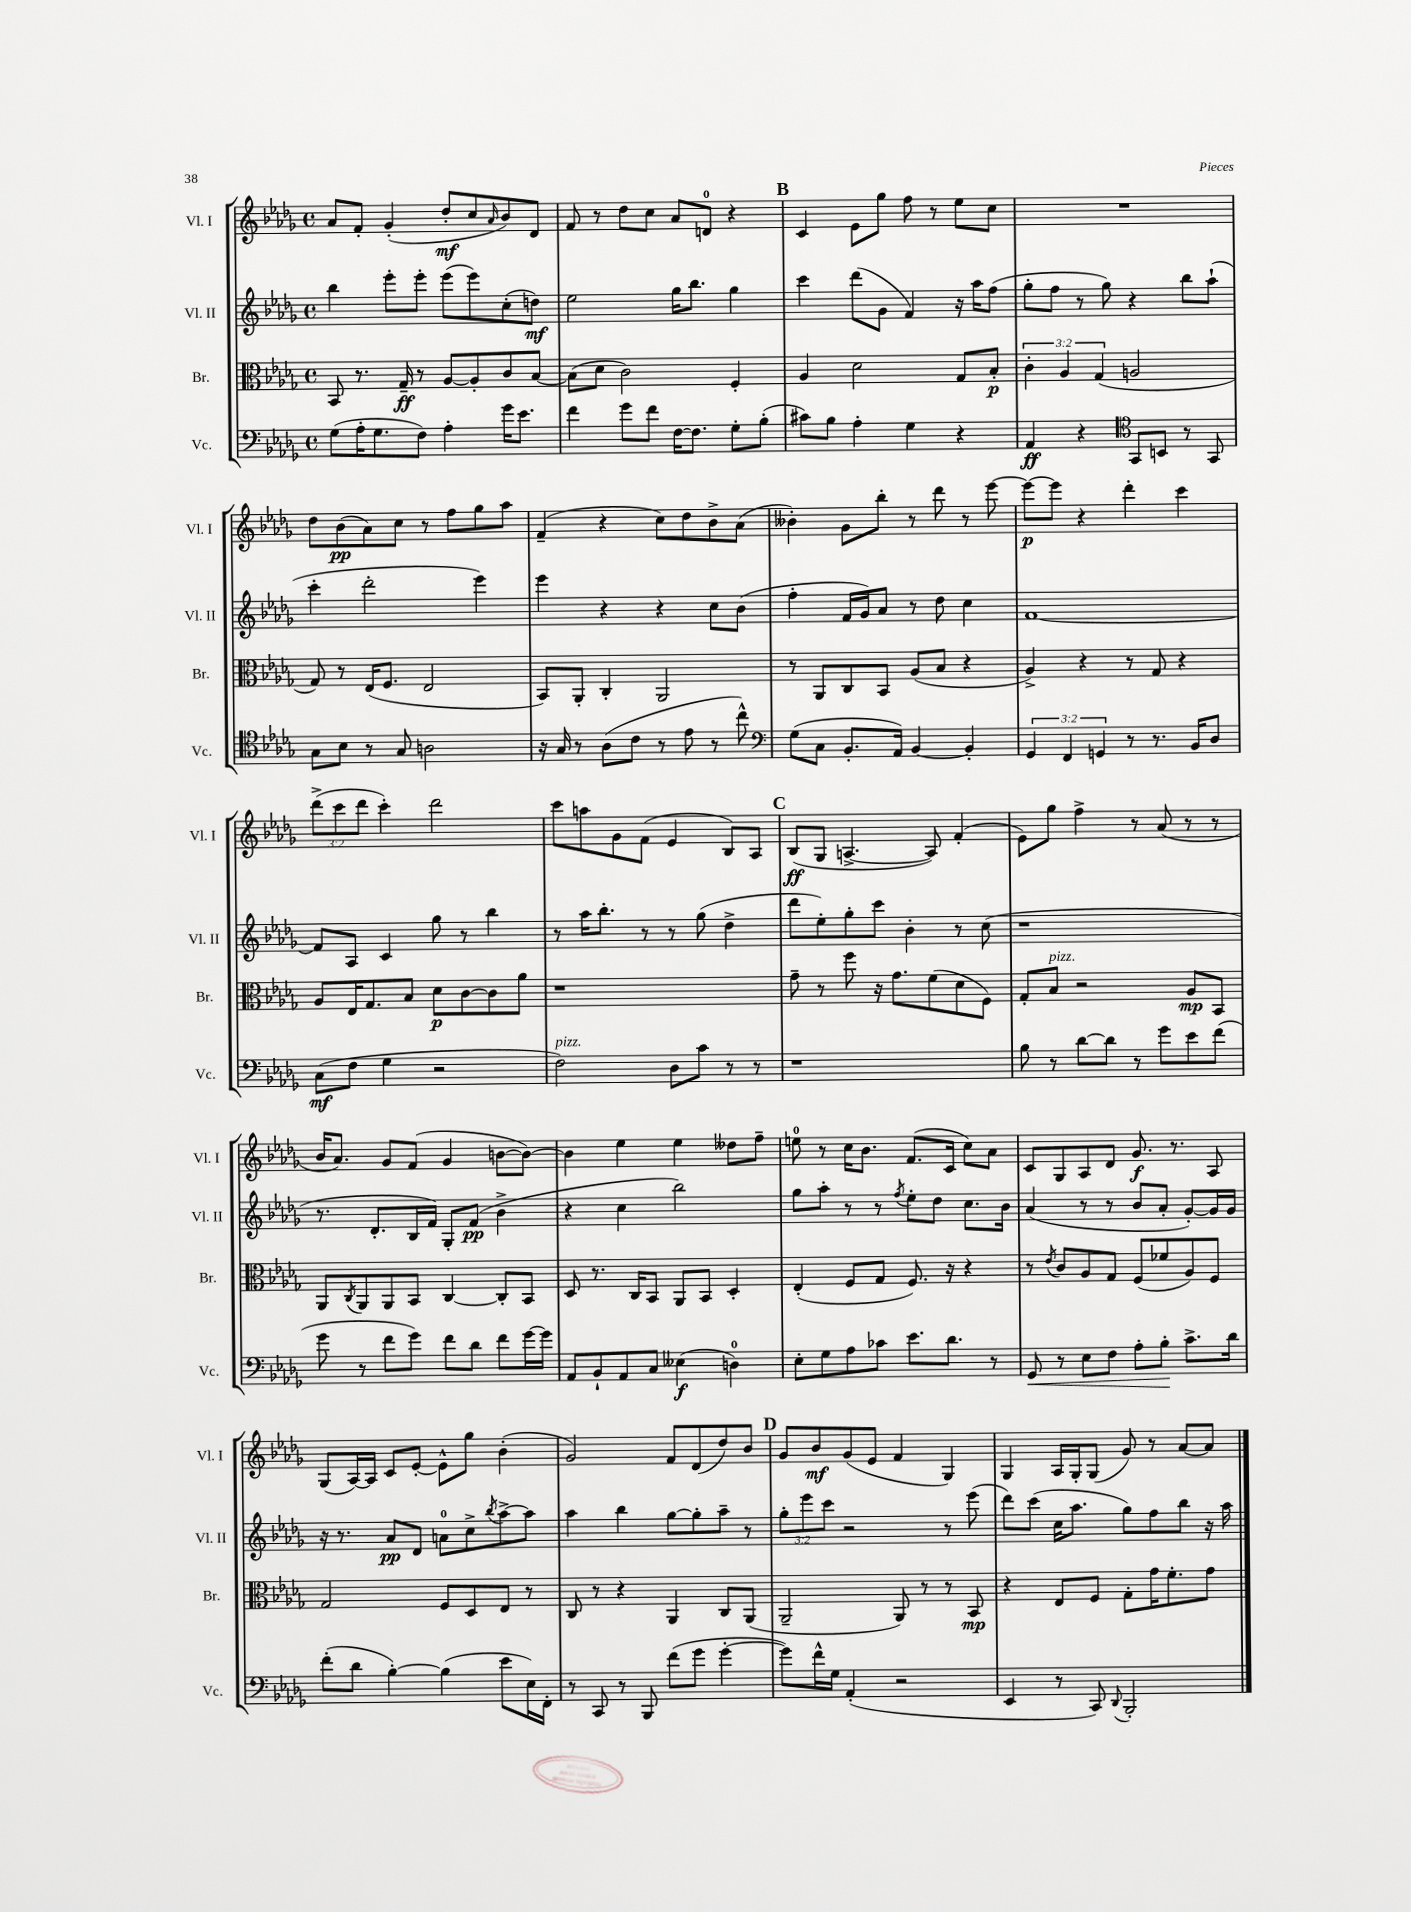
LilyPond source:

<<
\new StaffGroup <<
\new Staff = "s0" \with { instrumentName = "Vl. I" shortInstrumentName = "Vl. I" } {
    \clef treble \key des \major \defaultTimeSignature \time 4/4 \override Staff.TupletNumber.text = #tuplet-number::calc-fraction-text
    aes'8 f'8-. ges'4-.( des''8-.\mf c''8 \grace { aes'16 } bes'8) des'8 |
    f'8 r8 des''8 c''8 aes'8 d'8-0 r4 |
    \mark \markup { \bold "B" } c'4 ees'8 ges''8 f''8 r8 ees''8 c''8 |
    R1 |
    des''8 bes'8\pp( aes'8) c''8 r8 f''8 ges''8 aes''8 |
    f'4--( r4 c''8) des''8 bes'8-> aes'8( |
    beses'4-.) ges'8 bes''8-. r8 des'''8 r8 ees'''8~ |
    ees'''8~\p ees'''8 r4 des'''4-. c'''4 |
    \tuplet 3/2 { des'''8->( c'''8 des'''8 } c'''4-.) des'''2 |
    c'''8 a''8 ges'8 f'8( ees'4 bes8) aes8 |
    \mark \markup { \bold "C" } bes8\ff( ges8 a4.~-> a8) f'4-.( |
    ees'8) ges''8 f''4-> r8 aes'8( r8 r8 |
    bes'16 aes'8.) ges'8 f'8( ges'4 b'8~ b'8~) |
    b'4 ees''4 ees''4 deses''8 f''8-- |
    e''8-0 r8 c''16 bes'8. f'8.( c'16 c''8) aes'8 |
    c'8 ges8 aes8 des'8 ges'8.\f r8. aes8 |
    ges8( aes16~) aes16 c'8 ees'8~-. ees'8-^ ges''8 bes'4-.( |
    ges'2) f'8 des'8( des''8) bes'8 |
    \mark \markup { \bold "D" } ges'8 bes'8\mf ges'8( ees'8 f'4 ges4) |
    ges4 aes16 ges16-. ges8( ges'8) r8 aes'8~ aes'8 \bar "|." |
}
\new Staff = "s1" \with { instrumentName = "Vl. II" shortInstrumentName = "Vl. II" } {
    \clef treble \key des \major \defaultTimeSignature \time 4/4 \override Staff.TupletNumber.text = #tuplet-number::calc-fraction-text
    bes''4 ees'''8-. ees'''8-. ees'''8( ees'''8) c''8-.( d''8\mf) |
    ees''2 ges''16 bes''8. ges''4 |
    \mark \markup { \bold "B" } c'''4 des'''8( ges'8 f'4) r16 aes''16 f''8( |
    ges''8-. f''8 r8 ges''8) r4 bes''8 aes''8-!( |
    c'''4-. des'''2-. ees'''4) |
    ees'''4 r4 r4 c''8 bes'8( |
    f''4-. f'16 ges'16) aes'8 r8 des''8 c''4 |
    f'1~ |
    f'8 aes8 c'4 ges''8 r8 bes''4 |
    r8 aes''16 bes''8.-. r8 r8 ges''8( des''4-> |
    \mark \markup { \bold "C" } des'''8 ees''8-.) ges''8-. c'''8 bes'4-. r8 c''8( |
    r1 |
    r8. des'8.-. bes16 f'16) ges8-. f'8\pp( bes'4-> |
    r4 c''4 bes''2) |
    ges''8 aes''8-. r8 r8 \acciaccatura { f''8 } ees''8-. des''8 c''8. bes'16 |
    aes'4( r8 r8 bes'8 aes'8-. ges'8~-.) ges'16 ges'16 |
    r16 r8. aes'8\pp des'8 a'8-0 c''8-> \acciaccatura { bes''8 } aes''8~-> aes''8 |
    aes''4 bes''4 ges''8~ ges''8-. aes''8-- r8 |
    \mark \markup { \bold "D" } \tuplet 3/2 { ges''8-. ees'''8 c'''8 } r2 r8 ees'''8( |
    des'''8) c'''8( c''16 aes''8. ges''8) f''8 bes''8 r16 aes''16 \bar "|." |
}
\new Staff = "s2" \with { instrumentName = "Br." shortInstrumentName = "Br." } {
    \clef alto \key des \major \defaultTimeSignature \time 4/4 \override Staff.TupletNumber.text = #tuplet-number::calc-fraction-text
    bes,8 r8. ges16--\ff r8 aes8~ aes8-. c'8 bes8~ |
    bes8( des'8 c'2) f4-. |
    \mark \markup { \bold "B" } aes4 des'2 ges8 bes8-.\p |
    \tuplet 3/2 { c'4-. aes4 ges4( } a2 |
    ges8) r8 ees16( f8. ees2 |
    bes,8) aes,8-. c4-. aes,2 |
    r8 aes,8 c8 bes,8 aes8( bes8 r4 |
    aes4->) r4 r8 ges8 r4 |
    aes8 ees16 ges8. bes8 des'8\p c'8~ c'8 aes'8 |
    r1 |
    \mark \markup { \bold "C" } ges'8-- r8 f''8 r16 ges'8. f'8( des'8 f8) |
    ges8-. bes8^\markup { \italic "pizz." } r2 aes8\mp bes,8 |
    aes,8 \acciaccatura { c8 } aes,8 aes,8 bes,8 c4~ c8-. bes,8 |
    des8 r8. c16 bes,8 aes,8 bes,8 des4-. |
    ees4-.( f8 ges8 f8.) r16 r4 |
    r8 \acciaccatura { ees'8 } c'8 aes8 ges8 f8( fes'8 aes8) f8 |
    ges2 f8 des8 ees8 r8 |
    c8 r8 r4 aes,4 c8 aes,8( |
    \mark \markup { \bold "D" } aes,2-- aes,8) r8 r8 bes,8\mp |
    r4 ees8 f8 ges8-. ges'16 f'8.-. ges'8 \bar "|." |
}
\new Staff = "s3" \with { instrumentName = "Vc." shortInstrumentName = "Vc." } {
    \clef bass \key des \major \defaultTimeSignature \time 4/4 \override Staff.TupletNumber.text = #tuplet-number::calc-fraction-text
    ges8( aes16-. ges8. f8) aes4-. ges'16 ees'8. |
    f'4 ges'8 f'8 f16~ f8. ges8-. bes8-.( |
    \mark \markup { \bold "B" } cis'8) bes8 aes4-. ges4 r4 |
    aes,4\ff r4 \clef tenor ges,8 b,8 r8 ges,8 |
    ges8 bes8 r8 ges8 a2 |
    r16 ges16 r8 aes8( c'8 r8 ees'8 r8 c''8-^) |
    \clef bass ges8( c8 bes,8.-. aes,16) bes,4~ bes,4-. |
    \tuplet 3/2 { ges,4 f,4 g,4 } r8 r8. bes,16 des8 |
    c8\mf( f8 ges4 r2 |
    f2^\markup { \italic "pizz." }) des8 c'8 r8 r8 |
    \mark \markup { \bold "C" } r1 |
    bes8 r8 des'8~ des'8 r8 ges'8 ees'8 f'8( |
    ges'8 r8 f'8 ges'8) f'8 des'8 f'8 ges'16~ ges'16 |
    aes,8 bes,8-! aes,8 c8 eeses4\f( d4-0) |
    ees8-. ges8 aes8 ces'8 ees'8. des'8. r8 |
    ges,8\< r8 ees8 f8 aes8-. bes8-.\! c'8.-> des'16 |
    f'8-.( des'8 bes4~-.) bes4( ees'8 ees16) f,16-. |
    r8 c,8 r8 bes,,8 f'8( ges'8 ges'4~-. |
    \mark \markup { \bold "D" } ges'8) f'16-^ ges16 aes,4-.( r2 |
    ees,4 r8 c,8) \appoggiatura { des,8 } bes,,2-. \bar "|." |
}
>>
>>
\layout { \context { \Score \remove "Bar_number_engraver" } }
